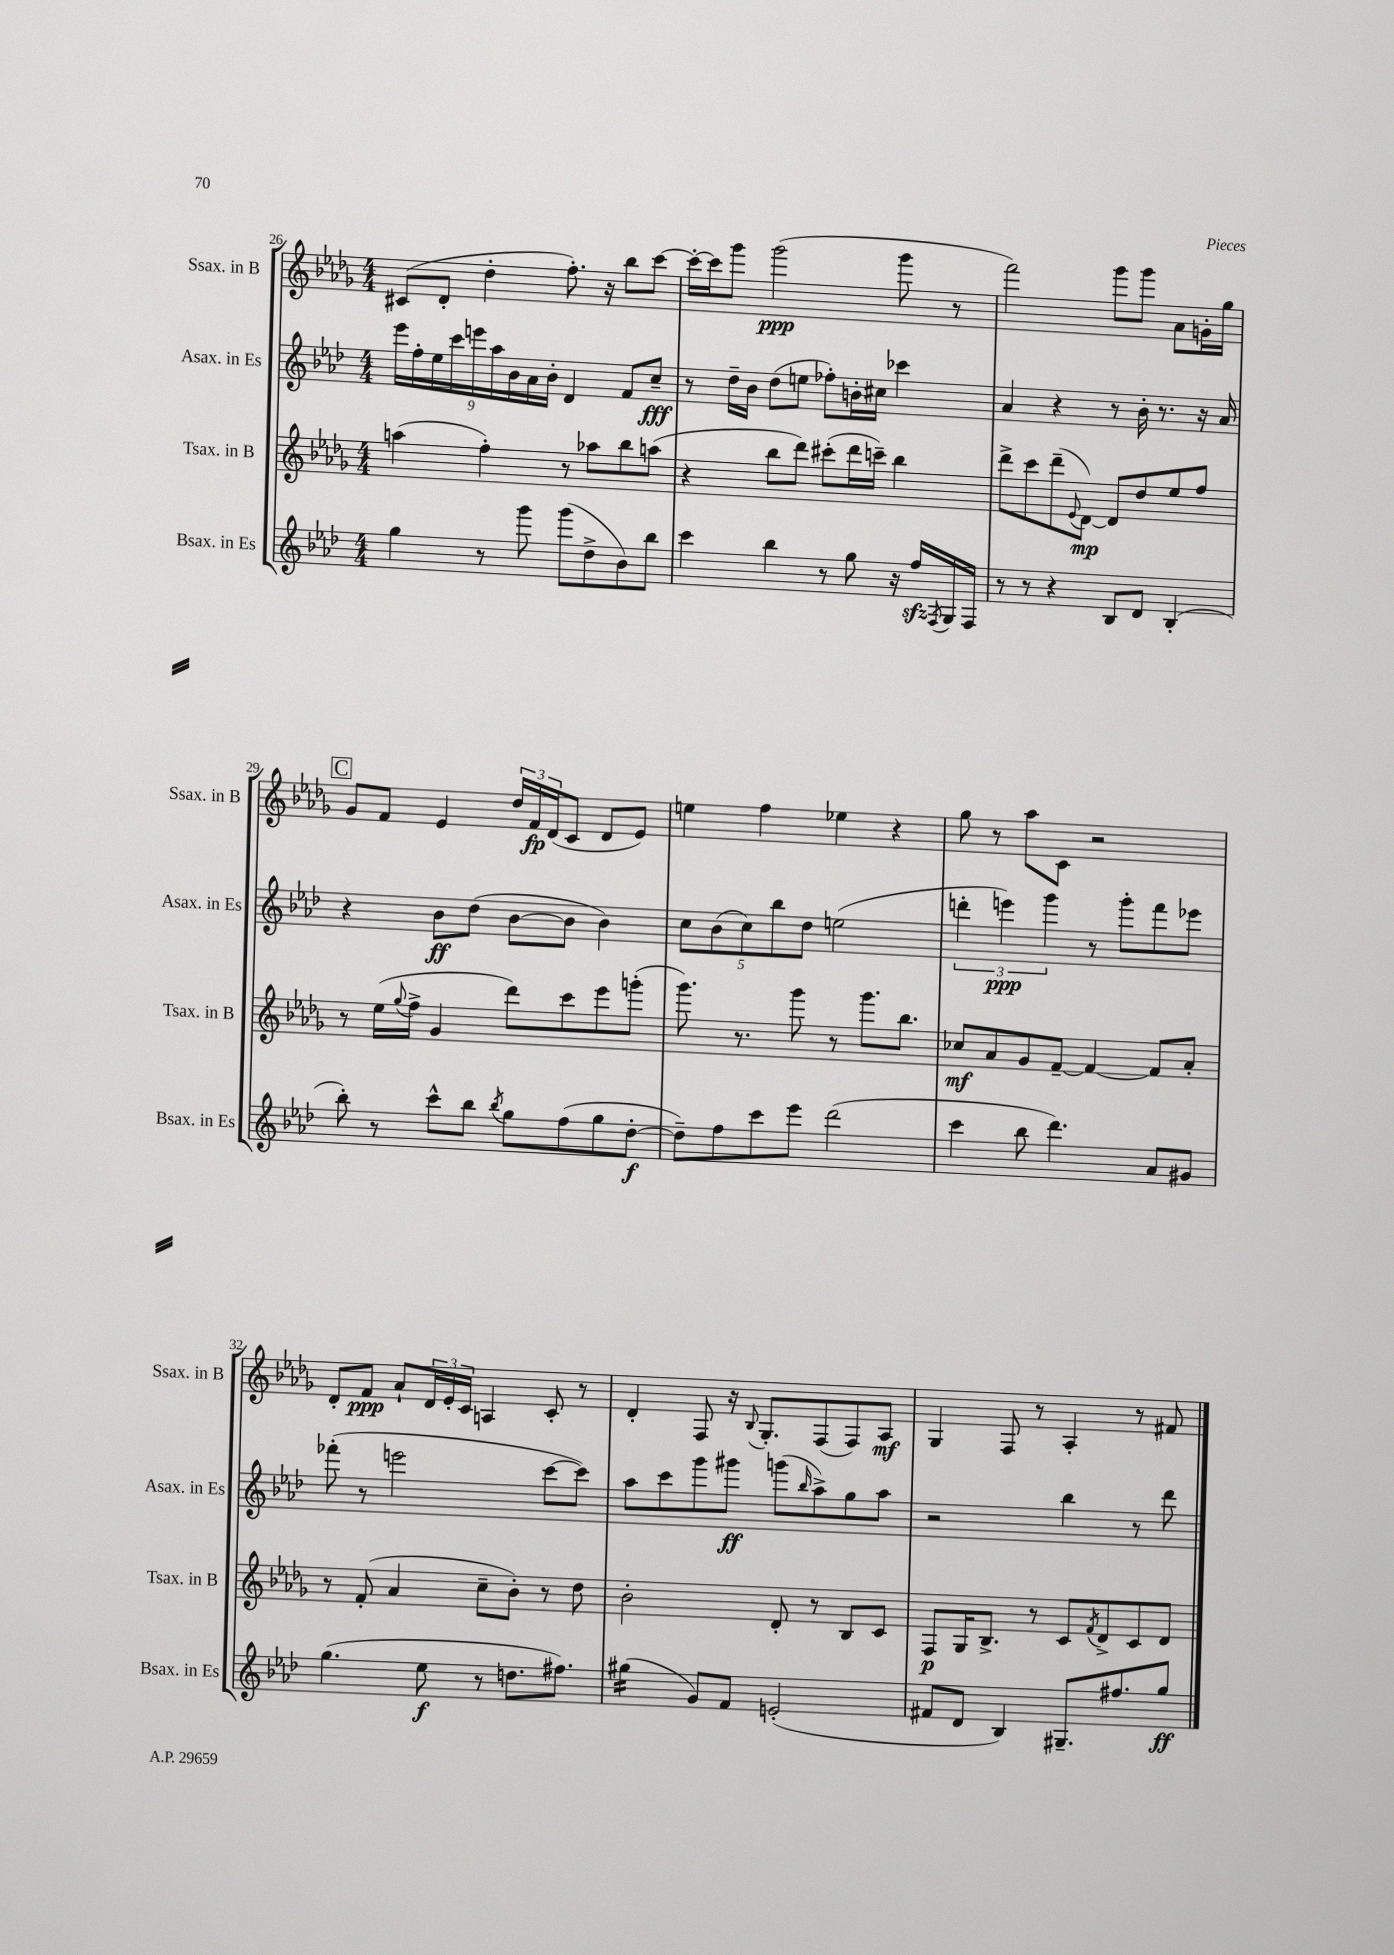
<<
\new StaffGroup <<
\new Staff = "s0" \with { instrumentName = "Ssax. in B" shortInstrumentName = "Ssax. in B" } {
    \clef treble \key des \major \numericTimeSignature \time 4/4
    cis'8( des'8-. des''4-. f''8.-.) r16 bes''8 c'''8~ |
    c'''16~-. c'''16 ges'''8 ges'''2\ppp( ges'''8 r8 |
    f'''2) ges'''8 ges'''8 aes'8 g'16-. ges''16 |
    \mark \markup { \box "C" } ges'8 f'8 ees'4 \tuplet 3/2 { des''16 f'16\fp des'16( } c'8 des'8 ees'8) |
    e''4 f''4 ees''4 r4 |
    ges''8 r8 aes''8 c'8 r2 |
    des'8-. f'8\ppp aes'8-! \tuplet 3/2 { des'16 ees'16-. c'16 } a4 c'8-. r8 |
    des'4-. f8 r16 \appoggiatura { bes8 } ges8.-. f8( f8) aes8\mf |
    ges4 f8 r8 aes4-. r8 fis'8 \bar "|." |
}
\new Staff = "s1" \with { instrumentName = "Asax. in Es" shortInstrumentName = "Asax. in Es" } {
    \clef treble \key aes \major \numericTimeSignature \time 4/4
    \tuplet 9/8 { ees'''16 f''16-. ees''16 c'''16 e'''16 aes''16 bes'16 aes'16 bes'16-. } des'4 f'8 c''8--\fff |
    r8 des''16-- bes'16 des''8( e''8 fes''8-.) b'16-. cis''16 ces'''4 |
    aes'4 r4 r8 bes'16-. r8. r16 aes'16 |
    \mark \markup { \box "C" } r4 bes'8\ff des''8( bes'8~ bes'8 bes'4) |
    \tuplet 5/4 { c''8 bes'8( c''8) bes''8 des''8 } e''2( |
    \tuplet 3/2 { d'''4-. e'''4\ppp) g'''4 } r8 g'''8-. f'''8 ees'''8 |
    fes'''8-.( r8 e'''2 c'''8~ c'''8) |
    aes''8 c'''8 g'''8 gis'''8\ff g'''8( \grace { bes''16 } aes''8->) g''8 aes''8 |
    r2 bes''4 r8 des'''8 \bar "|." |
}
\new Staff = "s2" \with { instrumentName = "Tsax. in B" shortInstrumentName = "Tsax. in B" } {
    \clef treble \key des \major \numericTimeSignature \time 4/4
    a''4( f''4-.) r8 aes''8 bes''8 a''8( |
    r4 bes''8 des'''8) cis'''8-.( des'''16 c'''16--) bes''4 |
    des'''8-> c'''8 des'''8--( \appoggiatura { ees'8 } des'8~\mp) des'8 des''8 ees''8 f''8 |
    \mark \markup { \box "C" } r8 ees''16( \appoggiatura { ges''8 } f''16-> ges'4 des'''8) c'''8 ees'''8 g'''8-.( |
    ges'''8.) r8. ges'''8 r8 ges'''8. bes''8. |
    ces''8\mf aes'8 ges'8 f'8~-- f'4~ f'8 aes'8-. |
    r8 f'8-.( aes'4 c''8-- bes'8-.) r8 des''8 |
    bes'2-. des'8-. r8 bes8 c'8 |
    f8\p ges16 bes8.-> r8 c'8 \acciaccatura { f'8 } des'8-> c'8 des'8 \bar "|." |
}
\new Staff = "s3" \with { instrumentName = "Bsax. in Es" shortInstrumentName = "Bsax. in Es" } {
    \clef treble \key aes \major \numericTimeSignature \time 4/4
    g''4 r8 g'''8 g'''8( des''8-> bes'8) bes''8 |
    c'''4 bes''4 r8 g''8 r16 f''16\sfz \acciaccatura { f8 } g16 f16 |
    r8 r8 r4 bes8 des'8 bes4-.( |
    \mark \markup { \box "C" } bes''8-.) r8 c'''8-^ bes''8 \acciaccatura { bes''8 } g''8 f''8( g''8 des''8~-.\f |
    des''8--) f''8 c'''8 ees'''8 des'''2( |
    c'''4 bes''8 des'''4.) aes'8 gis'8 |
    g''4.( ees''8\f r8 d''8. fis''8.) |
    gis''4:16( g'8) f'8 e'2-.( |
    fis'8 des'8 bes4) gis8.-- fis''8. g''8\ff \bar "|." |
}
>>
>>
\layout { \context { \Score currentBarNumber = #26 } }
